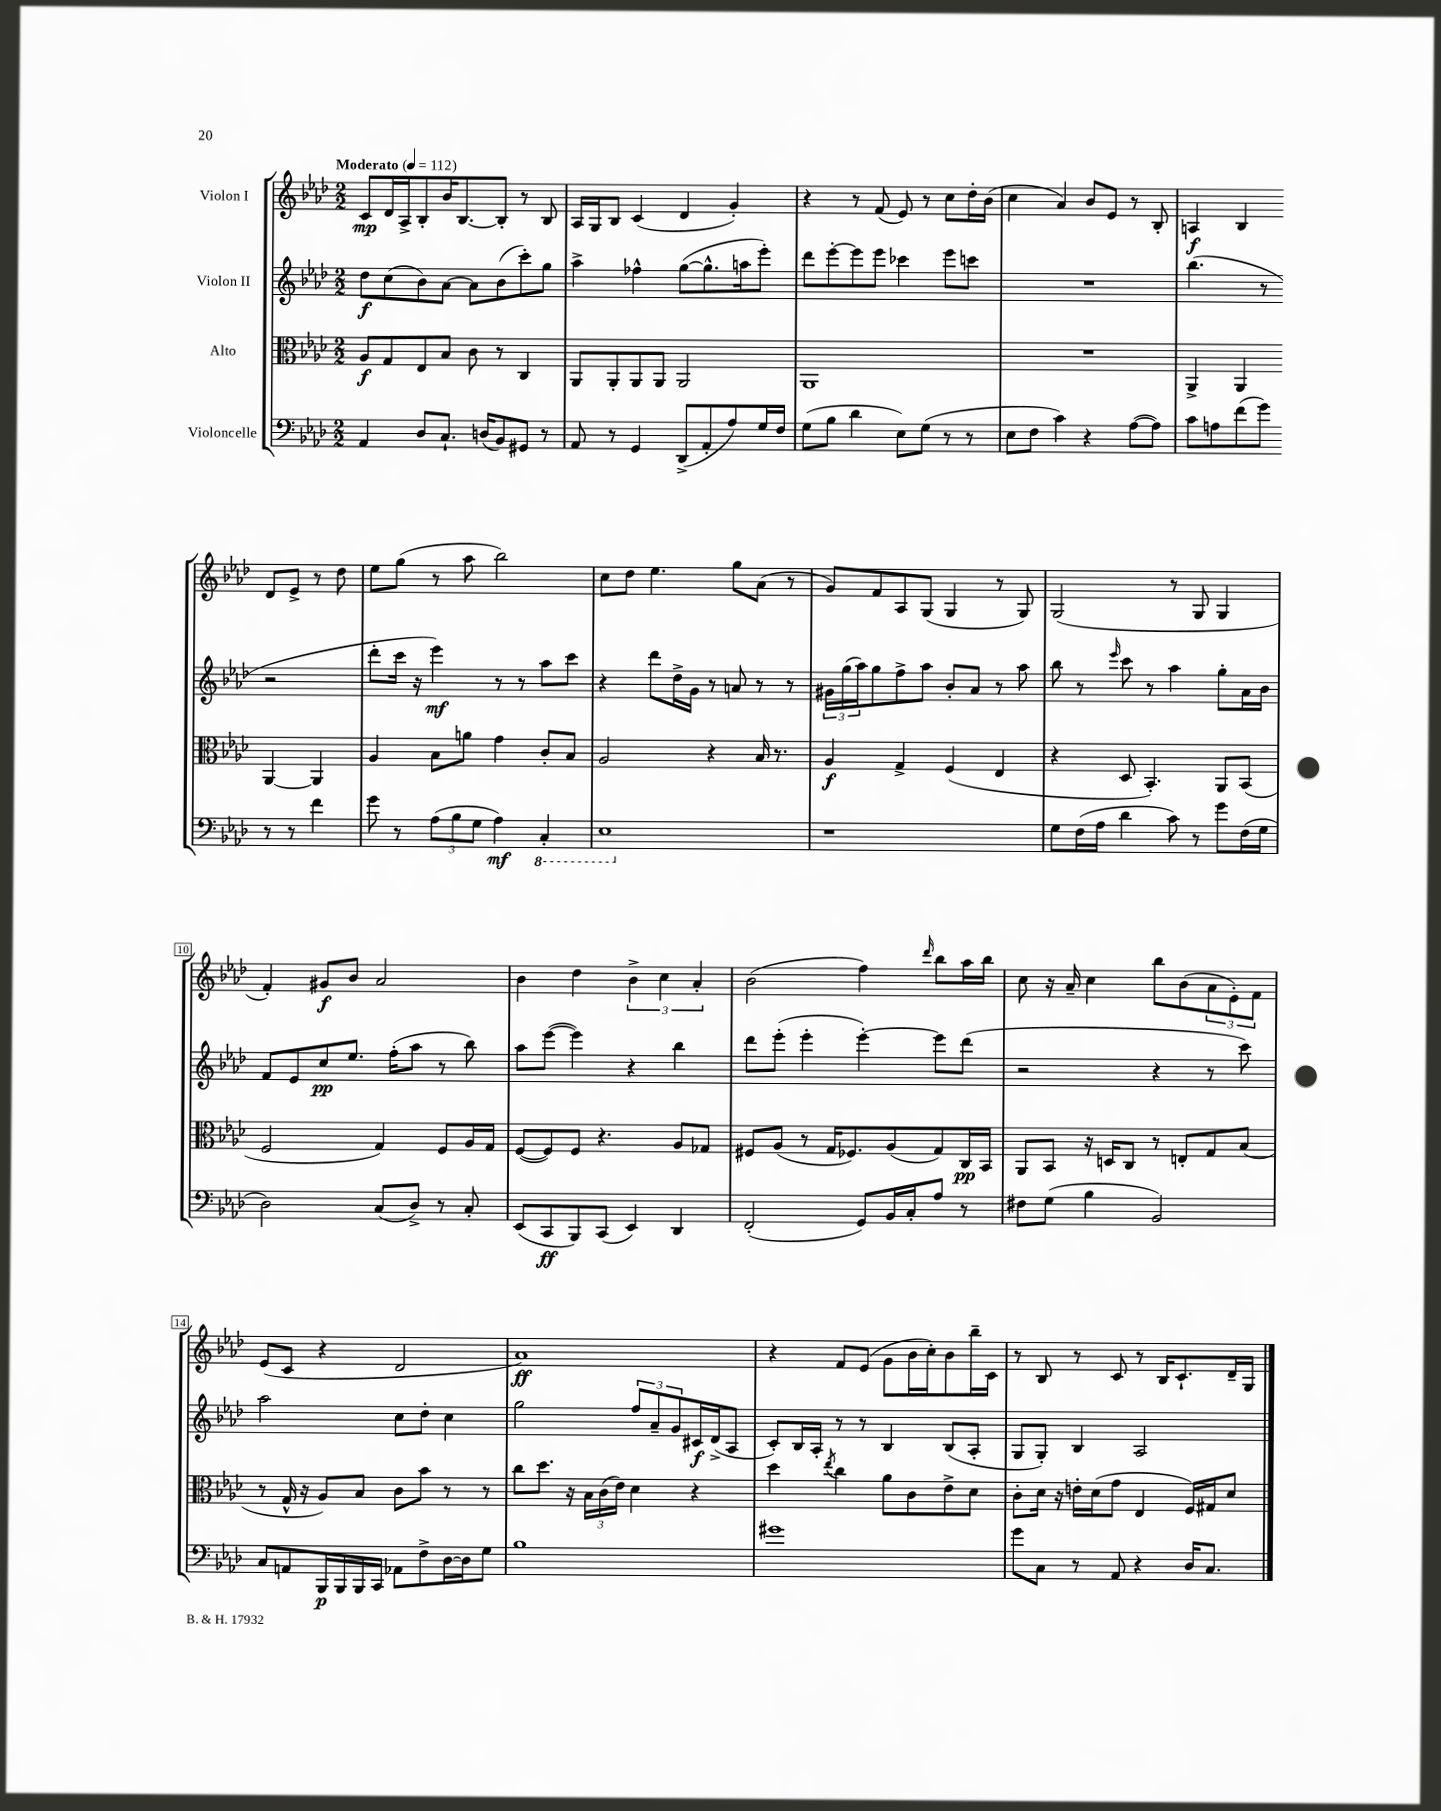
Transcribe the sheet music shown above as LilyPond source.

<<
\new StaffGroup <<
\new Staff = "s0" \with { instrumentName = "Violon I" } {
    \clef treble \key aes \major \numericTimeSignature \time 2/2 \tempo "Moderato" 4 = 112
    c'8\mp des'16 aes16-> bes8-. bes'16 bes8.~ bes8-. r8 bes8 |
    aes16 g16 bes8 c'4( des'4 g'4-.) |
    r4 r8 f'8( ees'8) r8 c''8 des''16-. bes'16( |
    c''4 aes'4) bes'8 ees'8 r8 bes8-. |
    a4\f bes4 des'8 ees'8-> r8 des''8 |
    ees''8 g''8( r8 aes''8 bes''2) |
    c''8 des''8 ees''4. g''8 aes'8( r8 |
    g'8) f'8 aes8 g8( g4 r8 g8) |
    g2( r8 g8 g4 |
    f'4-.) gis'8\f bes'8 aes'2 |
    bes'4 des''4 \tuplet 3/2 { bes'4-> c''4 aes'4-. } |
    bes'2( f''4) \grace { des'''16 } bes''8 aes''16 bes''16 |
    c''8 r16 aes'16-- c''4 bes''8 bes'8( \tuplet 3/2 { aes'8 ees'8-.) f'8 } |
    ees'8( c'8 r4 des'2 |
    aes'1\ff) |
    r4 f'8 ees'8( g'8 bes'16 c''16-.) bes'8 bes''16-- c'16 |
    r8 bes8 r8 c'8 r8 bes16 c'8.-! des'16-- g16 \bar "|." |
}
\new Staff = "s1" \with { instrumentName = "Violon II" } {
    \clef treble \key aes \major \numericTimeSignature \time 2/2
    des''8\f c''8( bes'8) aes'8~ aes'8 bes'8( c'''8-.) g''8 |
    aes''4-> fes''4-^ g''8~( g''8.-^ a''16 ees'''8-.) |
    des'''8 ees'''8~-. ees'''8 ees'''8 ces'''4 ees'''8 c'''8 |
    R1 |
    bes''4.( r8 r2 |
    des'''8-. c'''16 r16 ees'''4\mf) r8 r8 aes''8 c'''8 |
    r4 des'''8 des''16-> g'16 r8 a'8 r8 r8 |
    \tuplet 3/2 { gis'16 g''16( aes''16) } g''8 f''8-> aes''8 bes'8-. aes'8 r8 aes''8 |
    bes''8 r8 \grace { ees'''16 } c'''8 r8 aes''4 g''8-. aes'16 bes'16 |
    f'8 ees'8 c''8\pp ees''8. f''16-.( aes''8 r8 bes''8) |
    aes''8 ees'''8~( ees'''4) r4 bes''4 |
    des'''8 ees'''8-.( ees'''4-. ees'''4~-.) ees'''8 des'''8( |
    r2 r4 r8 c'''8) |
    aes''2 c''8 des''8-. c''4 |
    g''2 \tuplet 3/2 { f''8 aes'8-- g'8 } cis'16\f des'16->( aes8 |
    c'8-.) bes16 aes16-. r8 r8 bes4 bes8( aes8-. |
    g8 g8-.) bes4 aes2 \bar "|." |
}
\new Staff = "s2" \with { instrumentName = "Alto" } {
    \clef alto \key aes \major \numericTimeSignature \time 2/2
    aes8\f g8 ees8 bes8 c'8 r8 c4 |
    aes,8 aes,8-. aes,8 aes,8 aes,2 |
    aes,1 |
    R1 |
    aes,4-> aes,4 aes,4~ aes,4 |
    aes4 bes8 a'8 g'4 c'8-. bes8 |
    aes2 r4 bes16 r8. |
    aes4\f g4-> f4( ees4 |
    r4 des8 bes,4.-.) aes,8 bes,8( |
    f2 g4) f8 aes16 g16 |
    f8~( f8) f8 r4. aes8 ges8 |
    fis8 aes8( r8 g16 fes8.) aes8( g8) c16\pp bes,16 |
    aes,8 bes,8 r16 d16 c8 r8 e8-. g8 bes8( |
    r8 g16-^ r16 aes8) bes8 c'8 bes'8 r8 r8 |
    c''8 des''8. r16 \tuplet 3/2 { bes16 c'16( ees'16) } des'4 r4 |
    des''4 \acciaccatura { ees''8 } c''4 aes'8 c'8 ees'8-> des'8 |
    c'8-. des'16 r16 e'16-. des'16( g'8 ees4 f16) gis16 des'8 \bar "|." |
}
\new Staff = "s3" \with { instrumentName = "Violoncelle" } {
    \clef bass \key aes \major \numericTimeSignature \time 2/2
    aes,4 des8 c8.-! d16( bes,8) gis,8 r8 |
    aes,8 r8 g,4 des,8->( aes,8-. aes8) g16 f16 |
    g8( bes8 des'4 ees8) g8( r8 r8 |
    ees8 f8 c'4) r4 aes8~( aes8) |
    c'8 a8 f'8( g'8) r8 r8 f'4 |
    g'8 r8 \tuplet 3/2 { aes8( bes8 g8 } aes4\mf) \ottava #-1 c,4-. |
    ees,1 \ottava #0 |
    r1 |
    g8 f16( aes16 des'4 c'8) r8 g'8 f16( g16 |
    des2) c8( des8->) r8 c8-. |
    ees,8( c,8\ff bes,,8) c,8( ees,4) des,4 |
    f,2-.( g,8) bes,16 c16-. aes8 r8 |
    fis8 g8( bes4 bes,2) |
    c8 a,8 bes,,16\p bes,,16 bes,,16 c,16 aes,8 f8-> des16~ des16 g8 |
    bes1 |
    gis'1 |
    g'8 c8 r8 aes,8 r4 des16 c8. \bar "|." |
}
>>
>>
\layout { \context { \Score \override BarNumber.stencil = #(make-stencil-boxer 0.1 0.3 ly:text-interface::print) } }
